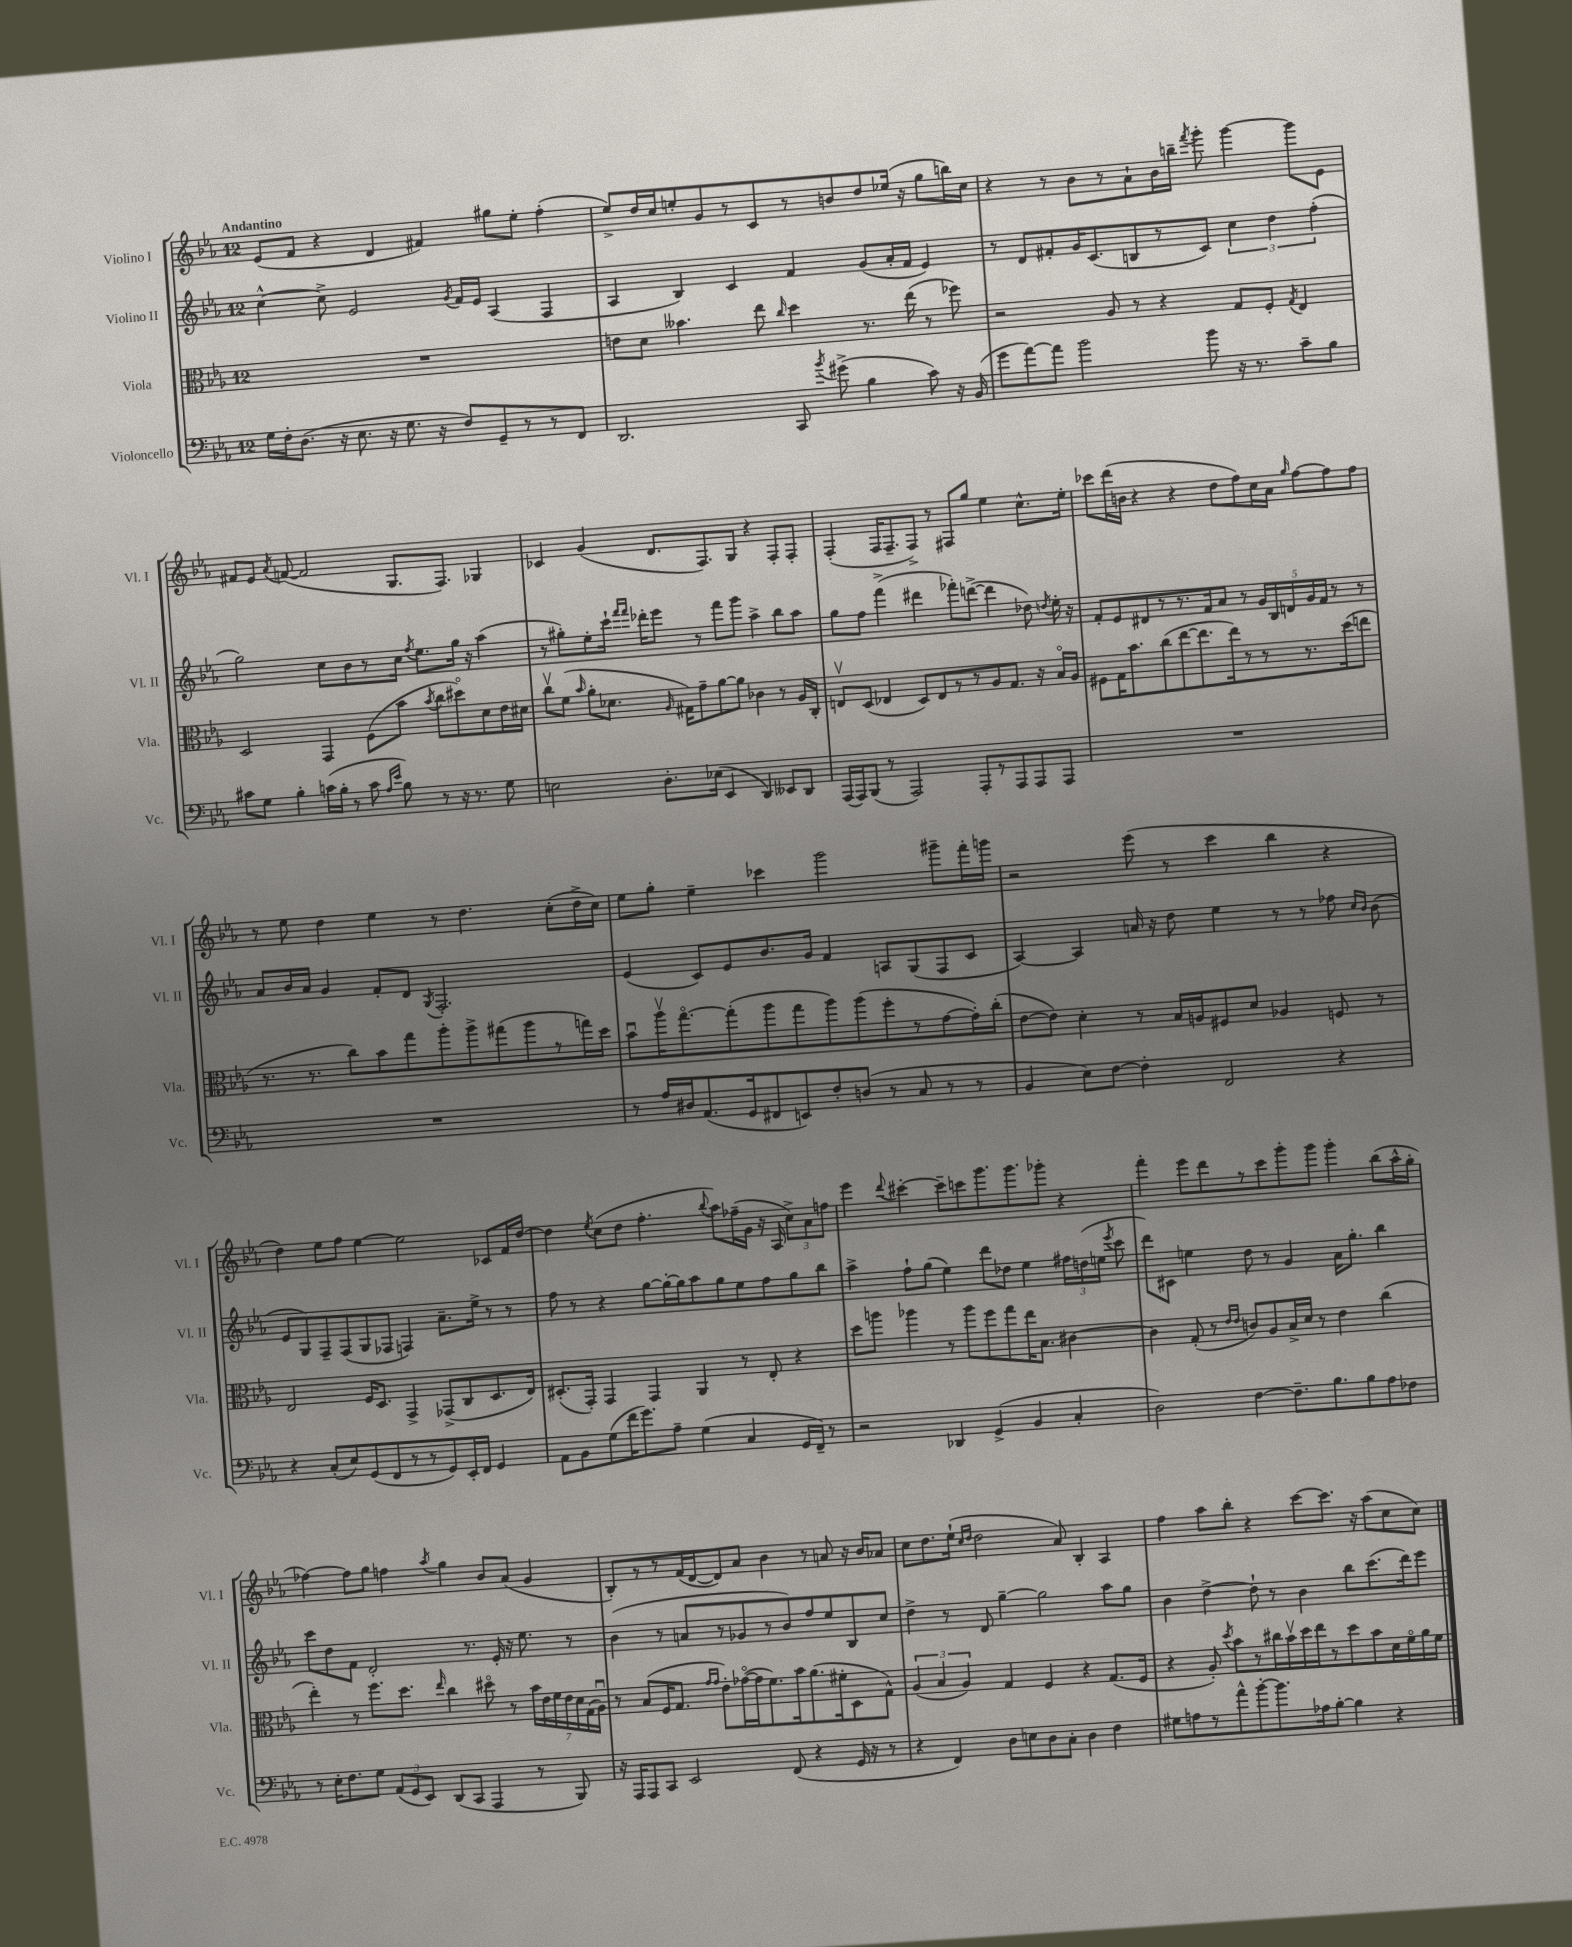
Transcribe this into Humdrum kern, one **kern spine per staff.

**kern	**kern	**kern	**kern
*staff4	*staff3	*staff2	*staff1
*clefF4	*clefC3	*clefG2	*clefG2
*k[b-e-a-]	*k[b-e-a-]	*k[b-e-a-]	*k[b-e-a-]
*M12/8	*M12/8	*M12/8	*M12/8
16G	1.r	[4cc^^	(8e-
16F'	.	.	.
(8.D	.	.	8f
.	.	8cc^]	4r
16r	.	.	.
8.E-	.	2e-	.
.	.	.	4d
16r	.	.	.
8.G	.	.	.
.	.	.	4f#)
16r	.	.	.
.	.	8qg	.
8F)	.	16f	.
.	.	16e-	.
8GG~	.	(4A-	8gg#
8r	.	.	8ee-'
8r	.	4F	(4ff'
8FF	.	.	.
=	=	=	=
2.DD	8e	4A-	8ee-^)
.	8d	.	16dd
.	.	.	16cc
.	4.b--	4B-)	8ee'
.	.	.	8g
.	.	4c	8r
.	8ee-	.	8c
.	16qqcc	.	.
8CC	4dd	4f	8r
8qb-	.	.	.
(8g#^	.	.	8b
4B-	8.r	(8g	8dd
.	.	16a-'	(16ee-
.	(16ee-	16f	16r
8c)	8r	4e-)	8gg
16r	8ff-)	.	16bb)
(16BB-	.	.	16cc
=	=	=	=
8g	2r	8r	4r
[8a-)	.	8d	.
8a-]	.	8f#'	8r
2b-	.	16g	8b-
.	.	(8.c	.
.	8A-	.	8r
.	8r	8B	8a-`
.	4r	8r	16b-
.	.	.	16bb~
.	.	.	8qfff
8b-	.	8c)	8ggg'
16r	8G	6cc	[4ggg
8.r	.	.	.
.	8F'	.	.
.	.	6dd	.
.	8qG	.	.
8c~	4E-	.	8ggg]
.	.	(6ff'	.
8B-	.	.	8e-
=	=	=	=
8c#	2D	2gg)	8f#
8G	.	.	8e-
.	.	.	8qa-
4B-'	.	.	([8f
.	.	.	2f]
(16c	4GG	8cc	.
16B-'	.	.	.
8r	.	8b-	.
8c	(8F	8r	.
16qqA-	.	.	.
16qqe-	.	.	.
8B-)	8b-	16cc	8.G
.	.	8qff	.
.	.	8.ee-	.
.	8qb-	.	.
8r	8cc	.	.
.	.	.	8.F)
16r	8dd#o)	16gg	.
8.r	.	16r	.
.	8d	(4aa-	4G-
8G	16e-	.	.
.	16d#	.	.
=	=	=	=
2E	8ccv	8r	4c-
.	(8f	8gg#')	.
.	16qqb-	.	.
.	8a-'	8ee-'	(4g
.	8.d-	16ccc`	.
.	.	16qqfff	.
.	.	16qqfff	.
.	.	16ddd-'	.
8.D'	.	8eee-	8.d
.	16qqA-	.	.
.	16G#)	.	.
.	8g~	8r	.
(16E-	.	.	8.F)
4EE-	[8a-	8fff	.
.	8a-]	8ggg	8G
4DD)	4c-	4aa-^	4r
8EE--	8r	8bb-	8F'
8DD	16A-	8aa-	8F'
.	16C'	.	.
=	=	=	=
(16AAA-	8Ev	8gg	(4F'
16AAA-)	.	.	.
(8BBB-	(8D	8ff	.
8r	4E-	(4fff^	16F
.	.	.	8.F~
2AAA-)	.	.	.
.	8D)	4ddd#	8F^)
.	8E-	.	8r
.	8r	8fff-')	8F#
8AAA-'	8r	([8ddd^	8gg
8r	8A-	4ddd]	4ee-
8AAA-	8.G	.	.
8AAA-	.	8dd-)	8.cc^^
.	16r	.	.
.	.	8qdd	.
8AAA-	16B-o	16ee-'	.
.	16A-	16r	16ee-'
=	=	=	=
1.r	8F#	8f'	8ccc-
.	16G	8e-	(16ddd
.	8.b-	.	16b
.	.	8d#	4r
.	(8cc	8r	.
.	[8ee-	8.r	4r
.	8.ee-]	.	.
.	.	16f	.
.	.	8a-	8dd
.	16ee-)	.	.
.	8r	8r	8ff)
.	8r	20g	16cc
.	.	20B-	.
.	.	.	16a-
.	.	20d	.
.	.	.	16qqgg
.	8.r	.	[8ff
.	.	20g	.
.	.	20f	.
.	.	8r	8ff]
.	(16dd	.	.
.	8ee	8r	8ff
=	=	=	=
1.r	8.r	8a-	8r
.	.	16b-	8ee-
.	8.r	16a-	.
.	.	4g	4dd
.	8cc)	.	.
.	8b-	8f'	4ee-
.	8gg	8d	.
.	.	8qG	.
.	8aa-'	2.F'	8r
.	8aa-^	.	4.dd
.	(8gg#	.	.
.	8aa-	.	.
.	8r	.	(8cc'
.	16gg)	.	16dd^
.	16dd	.	16cc)
=	=	=	=
8r	8b-u	(4e-	8ee-
16A-	16aa-v	.	8gg'
16D#	[8.ggo	.	.
(8.AA-	.	8c)	4ee-~
.	(8gg']	8e-	.
16GG	.	.	.
8FF#	8aa-	8.b-	4ccc-
8EE)	8gg	.	.
.	.	16g	.
8F'	8aa-)	4f	2ggg
(8D	(8aa-	.	.
8r	8ff'	8A	.
8C	8r	(8G	.
8r	[8g	8F	8ggg#~
8r	16g'])	8c	16fff'
.	(16cc'	.	16ggg
=	=	=	=
4BB-	[8e-	[4A-)	2r
.	8e-])	.	.
8E-)	4d'	4A-]	.
[8F	.	.	.
4F']	8r	16a	(8eee-
.	.	16r	.
.	16B-	8dd	8r
.	16A	.	.
2FF	8F#	4ee-	4ccc
.	8d	.	.
.	4A-	8r	4bb-
.	.	8r	.
4r	8F	8ff-	4r
.	.	16qqcc	.
.	.	16qqb-	.
.	8r	(8b-	.
=	=	=	=
4r	2E-	8e-	4dd)
.	.	8G)	.
(8C'	.	8F~	8ee-
8E-)	.	(8F	8ff
(8GG	16F	8G	[4ee-
.	8.D	.	.
8FF	.	8F-	.
8r	4GG^	4F)	2ee-]
8r	.	.	.
8GG)	(8GG-^	8.a-~	.
16EE-'	8C	.	.
16FF	.	16ee-^	.
4GG	8.D	8r	8c-
.	.	8r	16f
.	16E-)	.	[16dd
=	=	=	=
8AA-	(8.D#'	8ff	4dd]
8BB-	.	8r	.
.	16GG')	.	.
.	.	.	8qee-
(8G	4GG	4r	(8cc
16f	.	.	8dd
8.g)	.	.	.
.	4GG	[8gg	4.ff'
8A-~	.	16gg'_	.
.	.	16gg]	.
(4G	4AA-	8aa-	.
.	.	.	8qqbb-
.	.	8gg	8aa-)
4C	8r	8ee-	(16ff-~
.	.	.	16g
.	8E-'	8ff	16r
.	.	.	16A-
16GG	4r	8gg	12cc^)
16FF~)	.	.	.
.	.	.	12a-
8r	.	8bb-	.
.	.	.	12ff
=	=	=	=
2r	8dd	4aa-^	4eee-
.	8aa	.	.
.	.	.	8qqddd
.	4aa-	8ff`	[4ccc#'
.	.	(8gg	.
4DD-	8r	4ee-)	8ccc#~]
.	8aa-	.	8ccc
(4GG^	8ff	8ddd	8.ggg
.	8gg	8dd-	.
.	.	.	8.ggg
4BB-	16ee-	4ee-	.
.	8.B-	.	.
.	.	.	8ggg-'
4C'	[4c#	24ff#	4r
.	.	(24dd	.
.	.	24ee	.
.	.	8qeee-	.
.	.	8ccc	.
=	=	=	=
2D)	4c#]	8ddd)	4fff'
.	.	8c#	.
.	(8G'	4ee	8eee-
.	8r	.	8ddd
.	16qqe-	.	.
.	16qqe-	.	.
[4F	8c)	8dd	8r
.	8A-	8r	8ccc
8.F~]	16B-^	4g	8ggg'
.	16d	.	.
.	8r	.	8ggg
8.B-	.	.	.
.	4e-	16a-	4ggg'
.	.	8.gg'	.
8B-	.	.	.
8A-	(4cc	4bb-	(8bb-
8F-	.	.	16aa-^^
.	.	.	16gg'
=	=	=	=
8r	4ee-')	8ccc	[4ff-)
16E-'	.	8dd	.
8.F	.	.	.
.	8r	8f	8ff-]
8G	8.ff	2d'	8gg
(12AA-	.	.	4ff
.	8.dd	.	.
12GG	.	.	.
12EE-)	.	.	.
.	16qqee-	.	8qaa-
(8DD	4cc	.	4gg
8CC	.	8.r	.
4AAA-	8dd#o	.	8b-
.	.	16e-'	.
.	8r	16r	(8a-
.	.	8.ee-	.
8r	28b-	.	4g
.	28e-	.	.
.	28f	.	.
.	28e-	.	.
8BBB-)	.	8r	.
.	28d	.	.
.	(28G	.	.
.	28A-u)	.	.
=	=	=	=
16r	8r	(4b-	8B-')
16AAA-	.	.	.
8AAA-	(8B-	.	8r
8CC	16F	8r	8r
.	8.G	.	.
2EE-	.	8a	(16f
.	.	.	[16d
.	16qqg	.	.
.	16qqg	.	.
.	8e-')	8r	8d])
.	([16g-o	8g-	8a-
.	16g-]	.	.
.	8.f)	8r	4b-
(8FF	.	8b-)	.
.	16b-	.	.
4r	(8.a-	8ff	8r
.	.	8ee-	8a
.	16f#'	.	.
16GG	8D	8B-	16r
16r	.	.	16b-
8r	8G^^)	8cc	8a-
=	=	=	=
4r	(6A-	4dd^	8cc
.	.	.	8.dd
.	6B-	.	.
4FF)	.	8r	.
.	.	.	(16ee-`
.	6A-)	.	.
.	.	.	16qqcc
.	.	.	16qqdd
.	.	8d	2dd
8D	4G	[4gg~	.
8E	.	.	.
8D	4F	2gg]	.
8C'	.	.	8a-)
4D	4r	.	4B-'
4F	(8.G	8aa-	4A-
.	.	8gg	.
.	16F	.	.
=	=	=	=
8G#	4r	4b-	4ff
8A	.	.	.
8r	8A-')	[4dd^	8aa-
.	8qdd	.	.
8a-^^	8b-	.	8bb-'
[8b-'	8r	8dd`]	4r
8.b-]	16cc#	8r	.
.	16b-v	.	.
.	16dd	4b-	[8ccc
16A-	16ee-	.	.
[8B-'	8r	.	8.ccc]
4B-]	8dd	8bb-	.
.	.	.	16r
.	8b-	(8.ccc	(8aa-
4r	16d	.	8cc
.	16fo	16ddd)	.
.	16a-	8eee-	8cc)
.	16f	.	.
==	==	==	==
*-	*-	*-	*-
